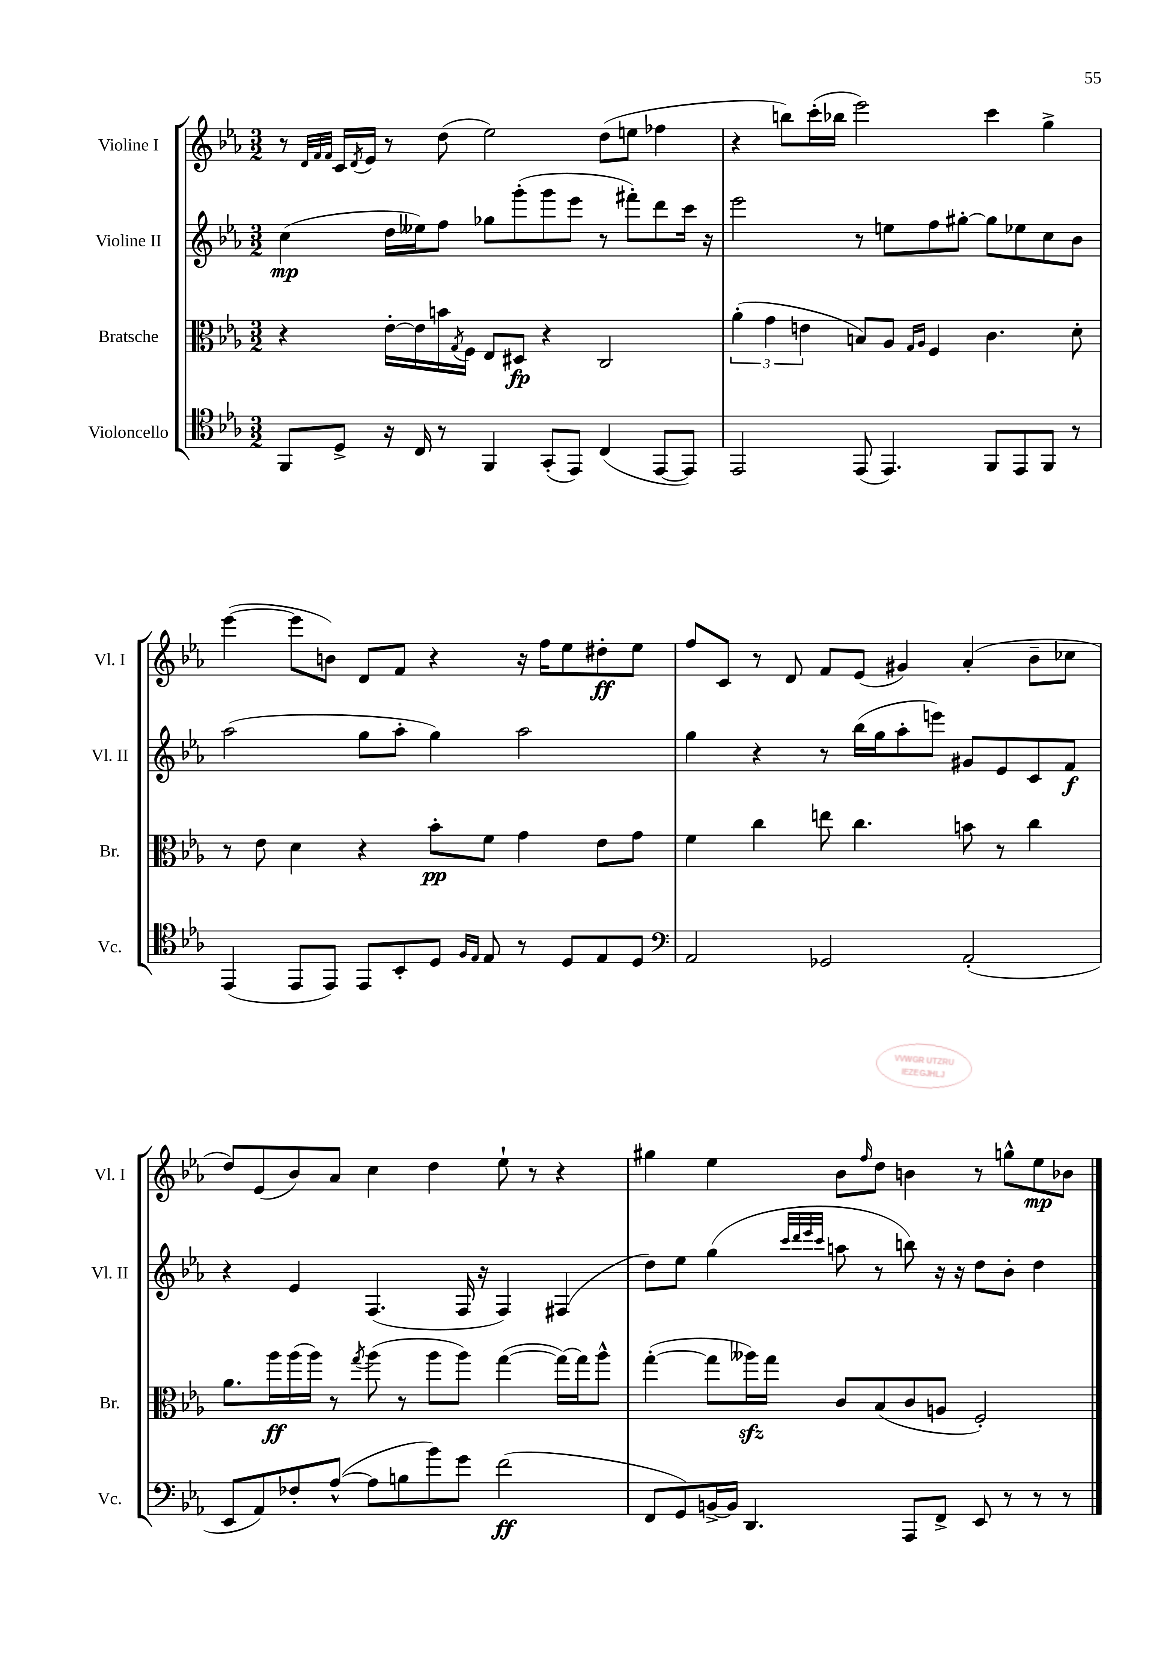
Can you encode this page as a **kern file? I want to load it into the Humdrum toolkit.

**kern	**kern	**kern	**kern
*staff4	*staff3	*staff2	*staff1
*clefC4	*clefC3	*clefG2	*clefG2
*k[b-e-a-]	*k[b-e-a-]	*k[b-e-a-]	*k[b-e-a-]
*M3/2	*M3/2	*M3/2	*M3/2
8FF/L	4r	(4cc\	8r
.	.	.	32qqd/LLL
.	.	.	32qqf/
.	.	.	32qqf/JJJ
8D^/J	.	.	16c/LL
.	.	.	8qd/
.	.	.	16e-/JJ
16r	[16e-'\LL	16dd\LL	8r
16C/	16e-\]	16ee--\J)	.
8r	16b\	8ff\J	(8dd\
.	8qG/	.	.
.	16F\JJ	.	.
4FF/	8E-/L	8gg-\L	2ee-\)
.	8D#/J	(8ggg'\	.
(8GG'/L	4r	8ggg\	.
8EE-/J)	.	8eee-\J	.
(4C/	2C/	8r	(8dd\L
.	.	8fff#'\L)	8ee\J
[8EE-/L	.	8ddd\	4ff-\
8EE-/]J)	.	16ccc\Jk	.
.	.	16r	.
=	=	=	=
2EE-/	(6a-'\	2eee-\	4r
.	6g\	.	.
.	.	.	8bb\L)
.	6e\	.	.
.	.	.	(16ccc'\L
.	.	.	16bb-\JJ
(8EE-/	8B/L)	8r	2eee-\)
4.EE-/)	8A-/J	8ee\L	.
.	16qqG/LL	.	.
.	16qqA-/JJ	.	.
.	4F/	8ff\	.
.	.	[8gg#'\J	.
8FF/L	4.c\	8gg#\]L	4ccc\
8EE-/	.	8ee-\	.
8FF/J	.	8cc\	4gg^\
8r	8d'\	8b-\J	.
=	=	=	=
(4EE-/	8r	(2aa-\	([4eee-\
.	8e-\	.	.
8EE-/L	4d\	.	8eee-\]L
8EE-/J)	.	.	8b\J)
8EE-/L	4r	8gg\L	8d/L
8BB-'/	.	8aa-'\J	8f/J
8D/J	8b-'\L	4gg\)	4r
16qqF/LL	.	.	.
16qqE-/JJ	.	.	.
8E-/	8f\J	.	.
8r	4g\	2aa-\	16r
.	.	.	16ff\LK
8D/L	.	.	8ee-\
8E-/	8e-\L	.	8dd#'\
8D/J	8g\J	.	8ee-\J
=	=	=	=
*clefF4	*	*	*
2AA-/	4f\	4gg\	8ff/L
.	.	.	8c/J
.	4cc\	4r	8r
.	.	.	8d/
2GG-/	8ee\	8r	8f/L
.	4.cc\	(16bb-\LL	(8e-/J
.	.	16gg\J	.
.	.	8aa-'\	4g#/)
.	.	8eee\J)	.
(2AA-'/	8b\	8g#/L	(4a-'/
.	8r	8e-/	.
.	4cc\	8c/	8b-~\L
.	.	8f/J	8cc-\J
=	=	=	=
8EE-/L	8.a-\L	4r	8dd/L)
8AA-/)	.	.	(8e-/
.	16aa-\L	.	.
8F-'/	(16aa-\	4e-/	8b-/)
.	16aa-\JJ)	.	.
([8A-^^/J	8r	.	8a-/J
.	8qgg/	.	.
8A-\]L	(8aa-\	(4.F/	4cc\
8B\	8r	.	.
8b-\)	8aa-\L	.	4dd\
8g\J	8aa-\J)	16F/	.
.	.	16r	.
(2f\	([4gg\	4F/)	8ee-`\
.	.	.	8r
.	16gg\_LL)	(4F#/	4r
.	16gg\]J	.	.
.	8aa-^^\J	.	.
=	=	=	=
8FF/L	([4gg'\	8dd\L)	4gg#\
8GG/)	.	8ee-\J	.
[16BB^/L	8gg\]L	(4gg\	4ee-\
16BB/]JJ	.	.	.
4.DD/	16aa--\L)	.	.
.	16gg\JJ	.	.
.	.	32qqccc/LLL	.
.	.	32qqddd/	.
.	.	32qqeee-/	.
.	.	32qqccc/JJJ	.
.	8c/L	8aa\	8b-\L
.	.	.	16qqff/
.	(8B-/	8r	8dd\J
8AAA-/L	8c/	8bb\)	4b\
8FF^/J	8A/J	16r	.
.	.	16r	.
8EE-/	2F'/)	8dd\L	8r
8r	.	8b-'\J	8gg^^\L
8r	.	4dd\	8ee-\
8r	.	.	8b-\J
==	==	==	==
*-	*-	*-	*-
